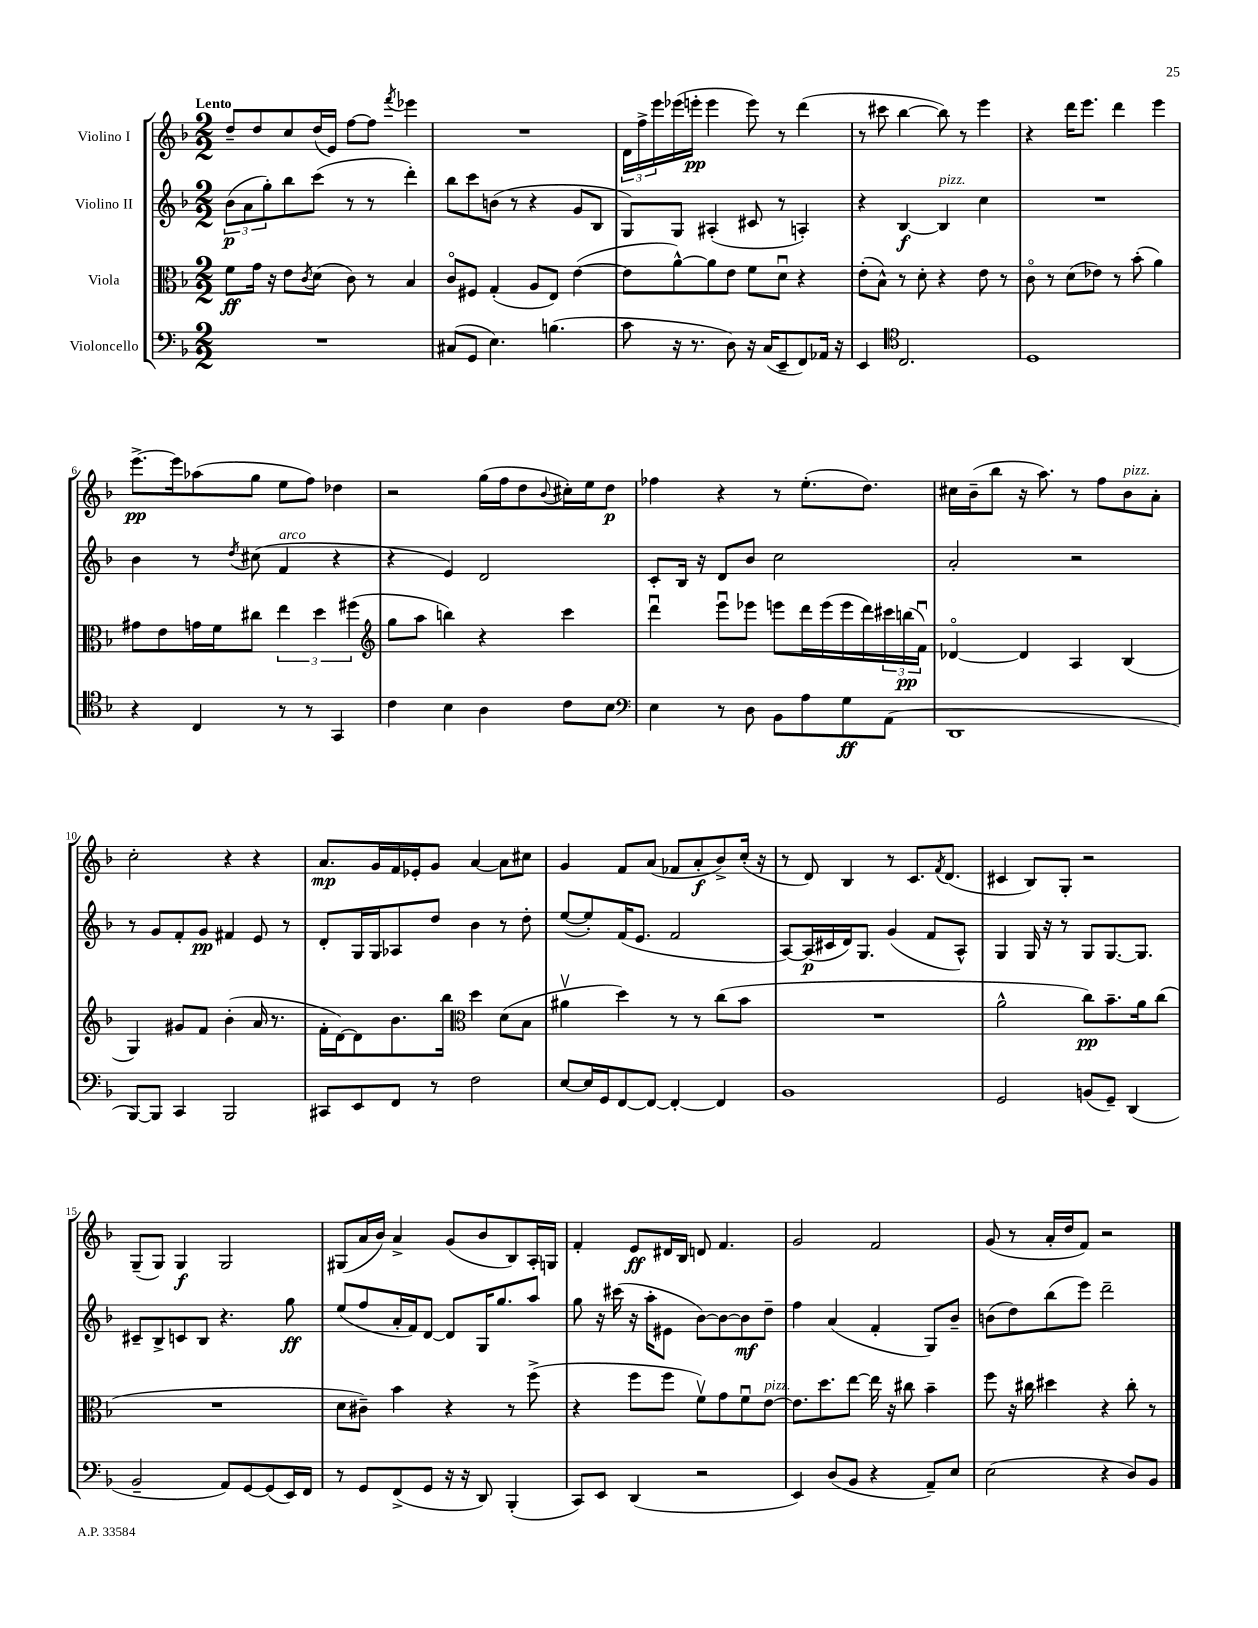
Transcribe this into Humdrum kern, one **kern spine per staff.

**kern	**dynam	**kern	**dynam	**kern	**dynam	**kern	**dynam
*part4	*part4	*part3	*part3	*part2	*part2	*part1	*part1
*staff4	*staff4	*staff3	*staff3	*staff2	*staff2	*staff1	*staff1
*I"Violoncello	*	*I"Viola	*	*I"Violino II	*	*I"Violino I	*
*clefF4	*	*clefC3	*	*clefG2	*	*clefG2	*
*k[b-]	*	*k[b-]	*	*k[b-]	*	*k[b-]	*
*M2/2	*	*M2/2	*	*M2/2	*	*M2/2	*
=1	=1	=1	=1	=1	=1	=1	=1
!	!	!	!	!	!	!LO:TX:a:B:t=Lento	!
1r	.	8f\L	ff	(12b-\L	p	8dd~/L	.
.	.	.	.	12a\	.	.	.
.	.	16g\Jk	.	.	.	8dd/	.
.	.	.	.	12gg'\)	.	.	.
.	.	16r	.	.	.	.	.
.	.	8e\L	.	8bb-\	.	8cc/	.
.	.	8qc/	.	.	.	.	.
.	.	(8d\J	.	(8ccc\J	.	(16dd/L	.
.	.	.	.	.	.	16e/JJ)	.
.	.	8c\)	.	8r	.	[8ff\L	.
.	.	8r	.	8r	.	8ff\J]	.
.	.	.	.	.	.	8qfff/	.
.	.	4B-/	.	4ddd'\)	.	4eee-X\	.
=2	=2	=2	=2	=2	=2	=2	=2
(8C#X/L	.	8c/L	.	8bb-\L	.	1r	.
8GG/J	.	8F#X/J	.	8ccc\	.	.	.
4.E\)	.	(4G'/	.	(8bn\J	.	.	.
.	.	.	.	8r	.	.	.
.	.	8A/L	.	4r	.	.	.
(4.Bn\	.	8E/J)	.	.	.	.	.
.	.	([4e\	.	8g/L	.	.	.
.	.	.	.	8B-/J	.	.	.
=3	=3	=3	=3	=3	=3	=3	=3
8c\	.	8e\L]	.	8G/L)	.	24d\LL	.
.	.	.	.	.	.	24ff^\	.
.	.	.	.	.	.	24eee\	.
16r	.	[8a^^\)	.	8G/J	.	(16eee-X\	.
8.r	.	.	.	.	.	16eeen'\JJ	pp
.	.	8a\]	.	(4A#X'/	.	4eee\	.
8D\)	.	8e\J	.	.	.	.	.
16r	.	8f\L	.	8c#X/	.	8eee\)	.
(16C/KL	.	.	.	.	.	.	.
8EE~/	.	8du\J	.	8r	.	8r	.
8FF/)	.	4r	.	4An'/)	.	(4ddd\	.
16AA-X/Jk	.	.	.	.	.	.	.
16r	.	.	.	.	.	.	.
=4	=4	=4	=4	=4	=4	=4	=4
4EE/	.	(8e'\L	.	4r	.	8r	.
.	.	8B-^^\J)	.	.	.	8ccc#X\	.
*clefC4	*	*	*	*	*	*	*
2.C/	.	8r	.	[4B-/	f	[4bb-\	.
.	.	8d'\	.	.	.	.	.
!	!	!	!	!LO:TX:a:i:t=pizz.	!	!	!
.	.	4r	.	4B-/]	.	8bb-\])	.
.	.	.	.	.	.	8r	.
.	.	8e\	.	4cc\	.	4eee\	.
.	.	8r	.	.	.	.	.
=5	=5	=5	=5	=5	=5	=5	=5
1D	.	8c\	.	1r	.	4r	.
.	.	8r	.	.	.	.	.
.	.	(8d\L	.	.	.	16ddd\KL	.
.	.	.	.	.	.	8.eee\J	.
.	.	8e-X\J)	.	.	.	.	.
.	.	8r	.	.	.	4ddd\	.
.	.	(8b-'\	.	.	.	.	.
.	.	4a\)	.	.	.	4eee\	.
!!LO:LB:g=z
=6	=6	=6	=6	=6	=6	=6	=6
4r	.	8g#X\L	.	4b-\	.	[8.eee^\L	pp
.	.	8e\	.	.	.	.	.
.	.	.	.	.	.	16eee\k]	.
4C/	.	16gn\L	.	8r	.	(8aa-X\	.
.	.	16f\J	.	.	.	.	.
.	.	.	.	8qdd/	.	.	.
.	.	8cc#X\J	.	(8cc#X\	.	8gg\J	.
!	!	!	!	!LO:TX:a:i:t=arco	!	!	!
8r	.	6ee\	.	4f/	.	8ee\L	.
8r	.	.	.	.	.	8ff\J)	.
.	.	6dd\	.	.	.	.	.
4GG/	.	.	.	4r	.	4dd-X\	.
.	.	(6ff#X\	.	.	.	.	.
=7	=7	=7	=7	=7	=7	=7	=7
*	*	*clefG2	*	*	*	*	*
4c\	.	8gg\L	.	4r	.	2r	.
.	.	8aa\J	.	.	.	.	.
4B-\	.	4bbn\)	.	4e/)	.	.	.
4A\	.	4r	.	2d/	.	(16gg\LL	.
.	.	.	.	.	.	16ff\J	.
.	.	.	.	.	.	8dd\	.
.	.	.	.	.	.	8qqb-/	.
8c\L	.	4ccc\	.	.	.	16cc#X'\L)	.
.	.	.	.	.	.	16ee\J	.
8B-\J	.	.	.	.	.	8dd\J	p
=8	=8	=8	=8	=8	=8	=8	=8
*clefF4	*	*	*	*	*	*	*
4E\	.	4dddu\	.	8c'/L	.	4ff-X\	.
.	.	.	.	16B-/Jk	.	.	.
.	.	.	.	16r	.	.	.
8r	.	8eeeu\L	.	8d/L	.	4r	.
8D\	.	8eee-X\J	.	8b-/J	.	.	.
8BB-\L	.	8eeen\L	.	2cc\	.	8r	.
8A\	.	16ddd\L	.	.	.	(8.ee'\L	.
.	.	(16eee\	.	.	.	.	.
8G\	ff	16eee\	.	.	.	.	.
.	.	16ddd\)	.	.	.	8.dd\J)	.
(8AA\J	.	24ccc#X\	.	.	.	.	.
.	.	(24bbn\	pp	.	.	.	.
.	.	24fu\JJ)	.	.	.	.	.
=9	=9	=9	=9	=9	=9	=9	=9
1DD	.	[4d-X/	.	2a'/	.	16cc#X\LL	.
.	.	.	.	.	.	(16b-~\J	.
.	.	.	.	.	.	8bb-\J	.
.	.	4d-/]	.	.	.	16r	.
.	.	.	.	.	.	8.aa\)	.
.	.	4A/	.	2r	.	8r	.
.	.	.	.	.	.	8ff\L	.
!	!	!	!	!	!	!LO:TX:a:i:t=pizz.	!
.	.	(4B-/	.	.	.	8b-\	.
.	.	.	.	.	.	8a'\J	.
!!LO:LB:g=z
=10	=10	=10	=10	=10	=10	=10	=10
[8BBB-/L)	.	4G/)	.	8r	.	2cc'\	.
8BBB-/J]	.	.	.	8g/L	.	.	.
4CC/	.	8g#X/L	.	8f'/	.	.	.
.	.	8f/J	.	8g/J	pp	.	.
2BBB-/	.	(4b-'\	.	4f#X/	.	4r	.
.	.	16a/	.	8e/	.	4r	.
.	.	8.r	.	.	.	.	.
.	.	.	.	8r	.	.	.
=11	=11	=11	=11	=11	=11	=11	=11
8CC#X/L	.	16f'\LL	.	8d'/L	.	8.a/L	mp
.	.	[16d\J)	.	.	.	.	.
8EE/	.	8d\]	.	16G/L	.	.	.
.	.	.	.	16G/J	.	16g/L	.
8FF/J	.	8.b-\	.	8A-X/	.	16f/	.
.	.	.	.	.	.	16e-X'/J	.
8r	.	.	.	8dd/J	.	8g/J	.
.	.	16bb-\Jk	.	.	.	.	.
*	*	*clefC3	*	*	*	*	*
2F\	.	4dd\	.	4b-\	.	[4a/	.
.	.	(8d\L	.	8r	.	8a\L]	.
.	.	8B-\J	.	8dd'\	.	8cc#X\J	.
=12	=12	=12	=12	=12	=12	=12	=12
[8E/L	.	4a#Xv\	.	([8ee/L	.	4g/	.
16E/L]	.	.	.	8ee'/])	.	.	.
16GG/J	.	.	.	.	.	.	.
[8FF/	.	4dd\)	.	(16f/K	.	8f/L	.
.	.	.	.	8.e/J	.	.	.
8FF/J_	.	.	.	.	.	(8a/J	.
4FF'/_	.	8r	.	2f/	.	8f-X/L	.
.	.	8r	.	.	.	8a'/	f
4FF/]	.	(8cc\L	.	.	.	8b-^/)	.
.	.	8b-\J	.	.	.	(16cc'/Jk	.
.	.	.	.	.	.	16r	.
=13	=13	=13	=13	=13	=13	=13	=13
1BB-	.	1r	.	[8A/L)	.	8r	.
.	.	.	.	(16A/L]	p	8d/)	.
.	.	.	.	16c#X/	.	.	.
.	.	.	.	16d/J)	.	4B-/	.
.	.	.	.	8.G/J	.	.	.
.	.	.	.	(4g/	.	8r	.
.	.	.	.	.	.	8.c/L	.
.	.	.	.	8f/L	.	.	.
.	.	.	.	.	.	8qf/	.
.	.	.	.	.	.	(8.d/J	.
.	.	.	.	8A^^/J)	.	.	.
=14	=14	=14	=14	=14	=14	=14	=14
2GG/	.	2a^^\	.	4G/	.	4c#X/	.
.	.	.	.	16G/	.	8B-/L)	.
.	.	.	.	16r	.	.	.
.	.	.	.	8r	.	8G'/J	.
(8BBn/L	.	8cc\L)	pp	8G/L	.	2r	.
8GG~/J)	.	8.b-~\	.	[8.G/	.	.	.
(4DD/	.	.	.	.	.	.	.
.	.	16a\k	.	8.G/J]	.	.	.
.	.	(8cc\J	.	.	.	.	.
!!LO:LB:g=z
=15	=15	=15	=15	=15	=15	=15	=15
2BB-~/	.	1r	.	8c#X~/L	.	(8G~/L	.
.	.	.	.	8B-^/	.	8G/J)	.
.	.	.	.	8cn/	.	4G/	f
.	.	.	.	8B-/J	.	.	.
8AA/L)	.	.	.	4.r	.	2G/	.
[8GG/	.	.	.	.	.	.	.
(8GG/]	.	.	.	.	.	.	.
16EE/L)	.	.	.	8gg\	ff	.	.
16FF/JJ	.	.	.	.	.	.	.
=16	=16	=16	=16	=16	=16	=16	=16
8r	.	8d\L	.	(8ee/L	.	(8G#X/L	.
8GG/L	.	8c#X~\J)	.	8ff/	.	16a/L	.
.	.	.	.	.	.	16b-/JJ)	.
(8FF^/	.	4b-\	.	16a'/L	.	4a^/	.
.	.	.	.	16f/J)	.	.	.
8GG/J	.	.	.	[8d/J	.	.	.
16r	.	4r	.	8d/L]	.	(8g/L	.
16r	.	.	.	.	.	.	.
8DD/)	.	.	.	16G/K	.	8b-/	.
.	.	.	.	8.gg/	.	.	.
(4BBB-'/	.	8r	.	.	.	8B-/)	.
.	.	(8ff^\	.	8aa/J	.	16A'/L	.
.	.	.	.	.	.	16Gn/JJ	.
=17	=17	=17	=17	=17	=17	=17	=17
8CC/L)	.	4r	.	8gg\	.	4f'/	.
8EE/J	.	.	.	16r	.	.	.
.	.	.	.	(16ccc#X\	.	.	.
(4DD/	.	8ff\L	.	16r	.	8e/L	ff
.	.	.	.	16aa'\KL	.	.	.
.	.	8ff\J	.	8e#X\J	.	16d#X/L	.
.	.	.	.	.	.	16B-/JJ	.
2r	.	8fv\L)	.	[8b-\L)	.	8dn/	.
.	.	8g\	.	8b-\_	.	4.f/	.
.	.	8fu\	.	8b-\]	mf	.	.
!	!	!LO:TX:a:i:t=pizz.	!	!	!	!	!
.	.	[8e\J	.	8dd~\J	.	.	.
=18	=18	=18	=18	=18	=18	=18	=18
4EE/)	.	8.e\L]	.	4ff\	.	2g/	.
.	.	8.dd\	.	.	.	.	.
(8D/L	.	.	.	(4a/	.	.	.
8BB-/J	.	[8ee\J	.	.	.	.	.
4r	.	16ee\]	.	4f'/	.	2f/	.
.	.	16r	.	.	.	.	.
.	.	8cc#X\	.	.	.	.	.
8AA~/L)	.	4b-~\	.	8G/L)	.	.	.
8E/J	.	.	.	8b-~/J	.	.	.
=19	=19	=19	=19	=19	=19	=19	=19
(2E\	.	8ff\	.	(8bn\L	.	(8g/	.
.	.	16r	.	8dd\)	.	8r	.
.	.	16cc#X\	.	.	.	.	.
.	.	4dd#X\	.	(8bb-\	.	16a'/LL	.
.	.	.	.	.	.	16dd/J	.
.	.	.	.	8eee\J)	.	8f/J)	.
4r	.	4r	.	2ddd~\	.	2r	.
8D/L)	.	8cc#'\	.	.	.	.	.
8BB-/J	.	8r	.	.	.	.	.
==	==	==	==	==	==	==	==
*-	*-	*-	*-	*-	*-	*-	*-
